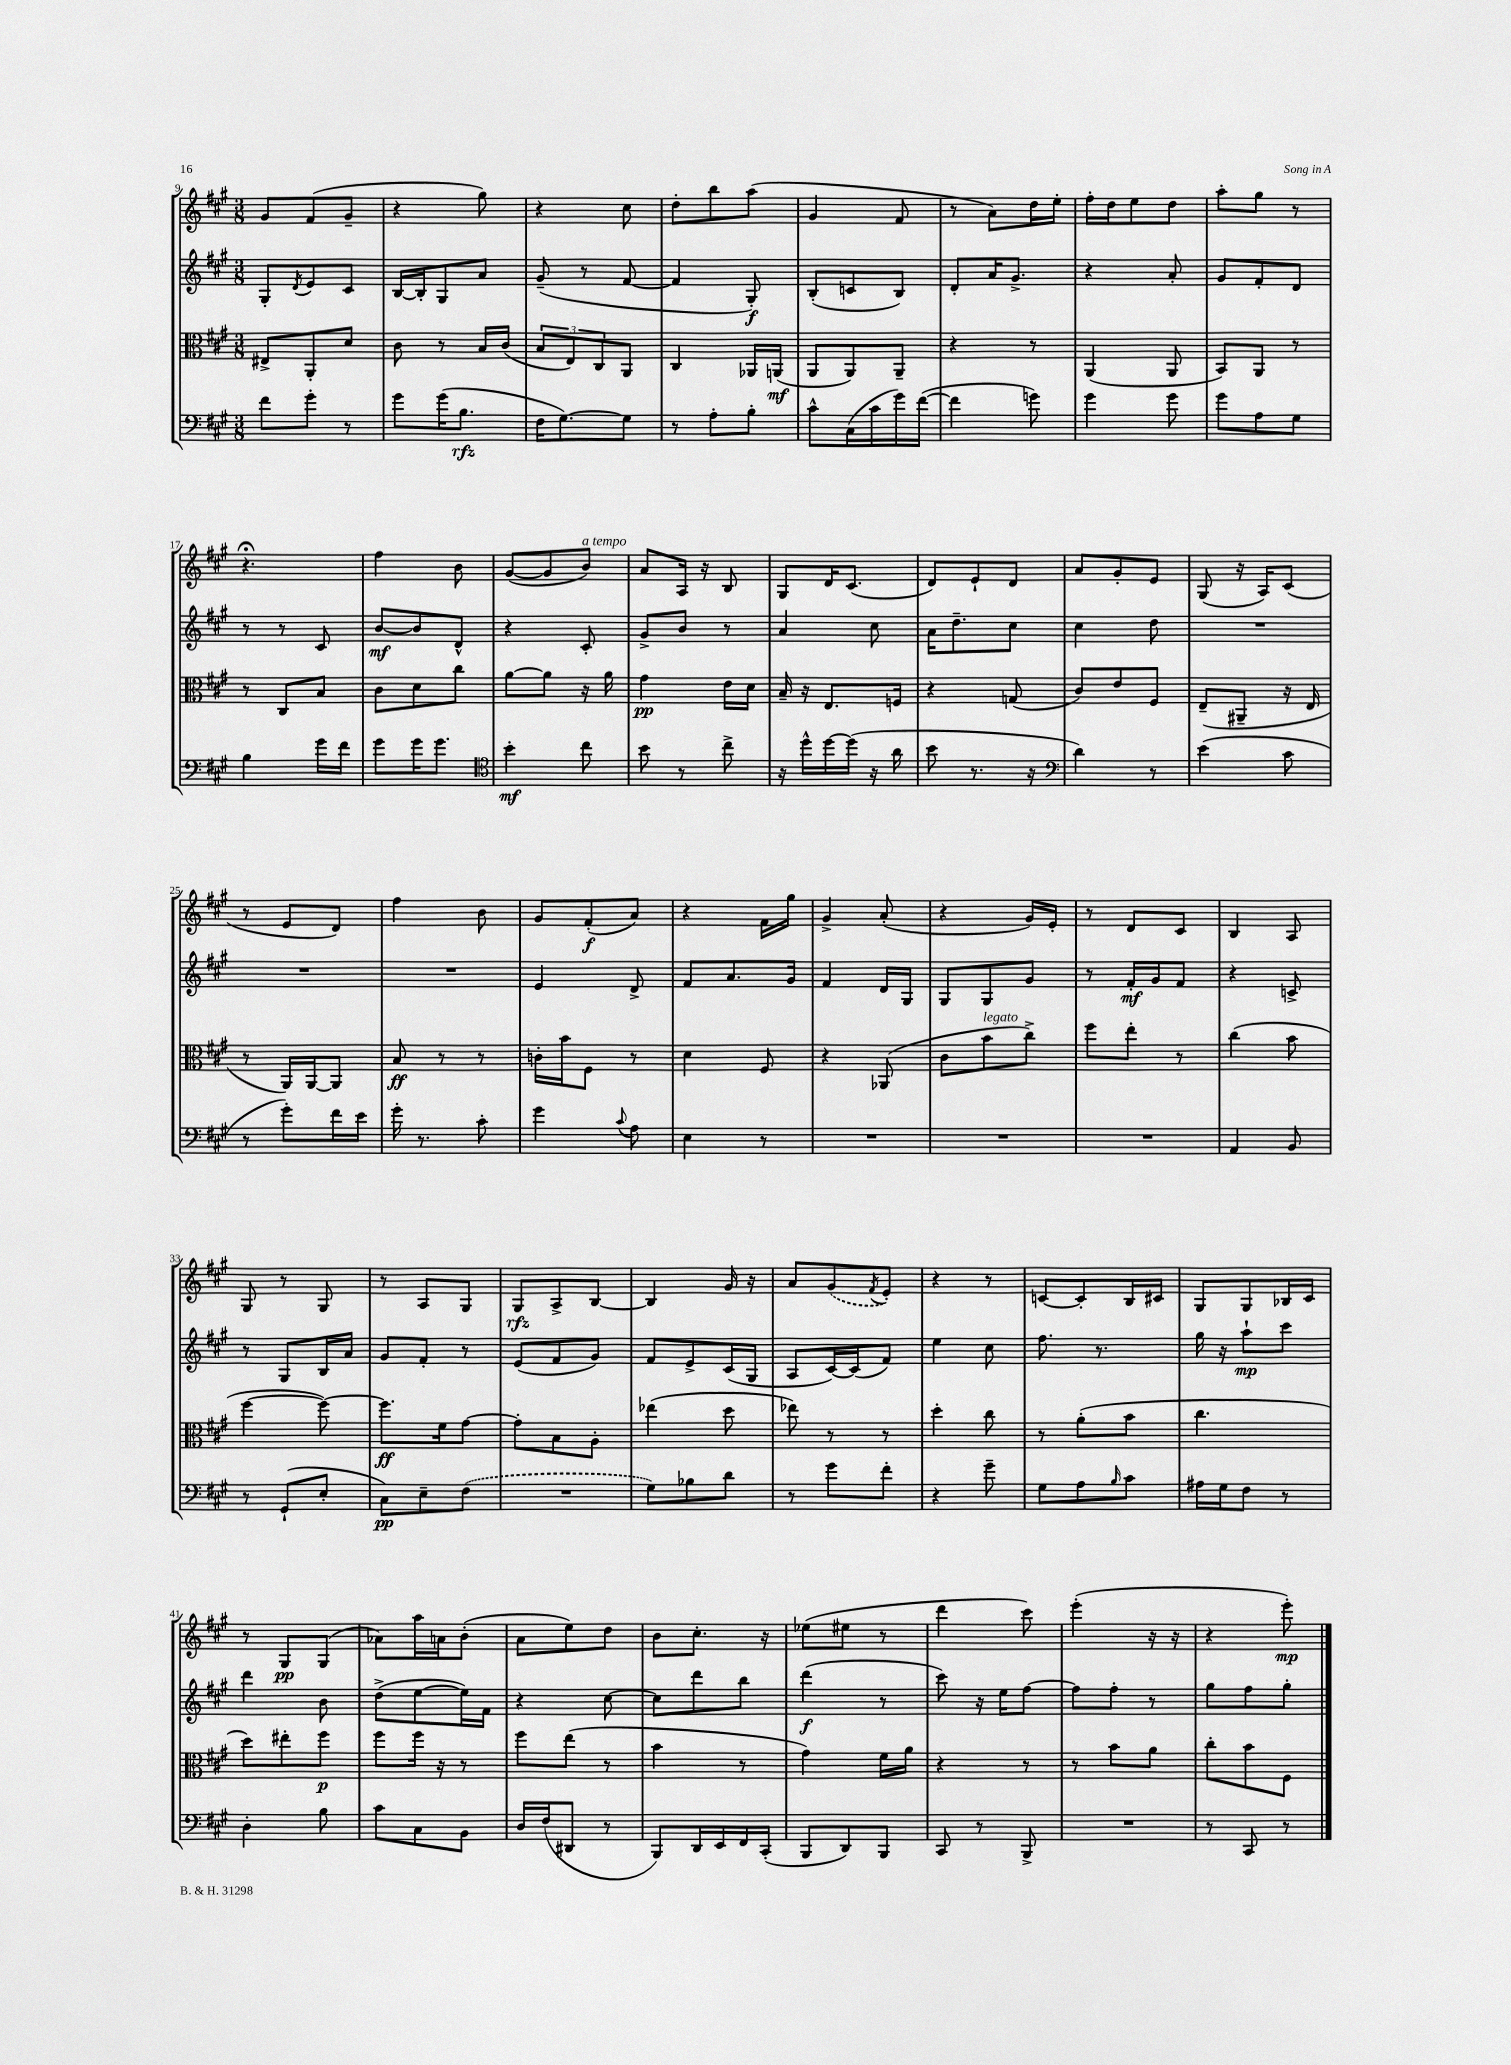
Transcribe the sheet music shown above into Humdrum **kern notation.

**kern	**dynam	**kern	**dynam	**kern	**dynam	**kern	**dynam
*part4	*part4	*part3	*part3	*part2	*part2	*part1	*part1
*staff4	*staff4	*staff3	*staff3	*staff2	*staff2	*staff1	*staff1
*clefF4	*	*clefC3	*	*clefG2	*	*clefG2	*
*k[f#c#g#]	*	*k[f#c#g#]	*	*k[f#c#g#]	*	*k[f#c#g#]	*
*M3/8	*	*M3/8	*	*M3/8	*	*M3/8	*
=9	=9	=9	=9	=9	=9	=9	=9
8f#\L	.	8E#X^/L	.	8G#'/L	.	8g#/L	.
.	.	.	.	8qd/	.	.	.
8g#'\J	.	8AA'/	.	8e/	.	(8f#/	.
8r	.	8d/J	.	8c#/J	.	8g#~/J	.
=10	=10	=10	=10	=10	=10	=10	=10
8g#\L	.	8c#\	.	[16B/LL	.	4r	.
.	.	.	.	16B'/J]	.	.	.
(16g#\K	.	8r	.	8G#/	.	.	.
8.B\J	rfz	.	.	.	.	.	.
.	.	16B/LL	.	8a/J	.	8gg#\)	.
.	.	(16c#/JJ	.	.	.	.	.
=11	=11	=11	=11	=11	=11	=11	=11
16F#\KL	.	12B/L	.	(8g#~/	.	4r	.
[8.G#\)	.	.	.	.	.	.	.
.	.	12E/)	.	.	.	.	.
.	.	.	.	8r	.	.	.
.	.	12C#/	.	.	.	.	.
8G#\J]	.	8AA/J	.	[8f#/	.	8cc#\	.
=12	=12	=12	=12	=12	=12	=12	=12
8r	.	4C#/	.	4f#/]	.	8dd'\L	.
8A'\L	.	.	.	.	.	8bb\	.
8B'\J	.	16AA-X/LL	.	8G#'/)	f	(8aa\J	.
.	.	(16AAn/JJ	mf	.	.	.	.
=13	=13	=13	=13	=13	=13	=13	=13
8c#^^\L	.	8AA/L	.	(8B'/L	.	4g#/	.
(16C#\L	.	8AA/)	.	8cn/	.	.	.
16c#\	.	.	.	.	.	.	.
16g#\)	.	8AA~/J	.	8B/J)	.	8f#/	.
([16f#\JJ	.	.	.	.	.	.	.
=14	=14	=14	=14	=14	=14	=14	=14
4f#\]	.	4r	.	8d'/L	.	8r	.
.	.	.	.	16a/K	.	8a\L)	.
.	.	.	.	8.g#^/J	.	.	.
8gn\)	.	8r	.	.	.	16dd\L	.
.	.	.	.	.	.	16ee'\JJ	.
=15	=15	=15	=15	=15	=15	=15	=15
4g#\	.	(4AA/	.	4r	.	16ff#'\LL	.
.	.	.	.	.	.	16dd\J	.
.	.	.	.	.	.	8ee\	.
8g#\	.	8AA/	.	8a'/	.	8dd\J	.
=16	=16	=16	=16	=16	=16	=16	=16
8g#\L	.	8BB/L)	.	8g#/L	.	8aa'\L	.
8A\	.	8AA/J	.	8f#'/	.	8gg#\J	.
8G#\J	.	8r	.	8d/J	.	8r	.
!!LO:LB:g=z
=17	=17	=17	=17	=17	=17	=17	=17
4B\	.	8r	.	8r	.	4.r;<	.
.	.	8C#/L	.	8r	.	.	.
16g#\LL	.	8B/J	.	8c#/	.	.	.
16f#\JJ	.	.	.	.	.	.	.
=18	=18	=18	=18	=18	=18	=18	=18
8g#\L	.	8c#\L	.	[8b/L	mf	4ff#\	.
16g#\K	.	8d\	.	8b/]	.	.	.
8.g#\J	.	.	.	.	.	.	.
.	.	8cc#\J	.	8d^^/J	.	8b\	.
=19	=19	=19	=19	=19	=19	=19	=19
*clefC4	*	*	*	*	*	*	*
4b'\	mf	[8a\L	.	4r	.	([8g#/L	.
.	.	8a\J]	.	.	.	8g#/]	.
!	!	!	!	!	!	!LO:TX:a:i:t=a tempo	!
8cc#\	.	16r	.	8c#'/	.	8b/J)	.
.	.	16a\	.	.	.	.	.
=20	=20	=20	=20	=20	=20	=20	=20
8b\	.	4g#\	pp	8g#^/L	.	8a/L	.
8r	.	.	.	8b/J	.	16A/Jk	.
.	.	.	.	.	.	16r	.
8cc#^\	.	16e\LL	.	8r	.	8B/	.
.	.	16d\JJ	.	.	.	.	.
=21	=21	=21	=21	=21	=21	=21	=21
16r	.	16B~/	.	4a/	.	8G#/L	.
16dd^^\LL	.	16r	.	.	.	.	.
[16dd\	.	8.E/L	.	.	.	16d/K	.
(16dd\JJ]	.	.	.	.	.	(8.c#/J	.
16r	.	.	.	8cc#\	.	.	.
16a\	.	16Fn/Jk	.	.	.	.	.
=22	=22	=22	=22	=22	=22	=22	=22
8b\	.	4r	.	16a\KL	.	8d/L)	.
.	.	.	.	8.dd~\	.	.	.
8.r	.	.	.	.	.	8e`/	.
.	.	(8Gn/	.	8cc#\J	.	8d/J	.
16r	.	.	.	.	.	.	.
=23	=23	=23	=23	=23	=23	=23	=23
*clefF4	*	*	*	*	*	*	*
4d\)	.	8c#/L)	.	4cc#\	.	8a/L	.
.	.	8e/	.	.	.	8g#'/	.
8r	.	8F#/J	.	8dd\	.	8e/J	.
=24	=24	=24	=24	=24	=24	=24	=24
(4e\	.	(8E~/L	.	4.r	.	(8G#/	.
.	.	8AA#X~/J	.	.	.	16r	.
.	.	.	.	.	.	16A/KL)	.
8c#\	.	16r	.	.	.	(8c#/J	.
.	.	16E/	.	.	.	.	.
!!LO:LB:g=z
=25	=25	=25	=25	=25	=25	=25	=25
8r	.	8r	.	4.r	.	8r	.
8g#'\L)	.	16AA/LL)	.	.	.	8e/L	.
.	.	[16AA/J	.	.	.	.	.
16f#\L	.	8AA/J]	.	.	.	8d/J)	.
16e\JJ	.	.	.	.	.	.	.
=26	=26	=26	=26	=26	=26	=26	=26
16g#'\	.	8B/	ff	4.r	.	4ff#\	.
8.r	.	.	.	.	.	.	.
.	.	8r	.	.	.	.	.
8c#'\	.	8r	.	.	.	8b\	.
=27	=27	=27	=27	=27	=27	=27	=27
4g#\	.	16cn'\LL	.	4e/	.	8g#/L	.
.	.	16b\J	.	.	.	.	.
.	.	8F#\J	.	.	.	(8f#'/	f
8qqc#/	.	.	.	.	.	.	.
8A\	.	8r	.	8d^/	.	8a/J)	.
=28	=28	=28	=28	=28	=28	=28	=28
4E\	.	4d\	.	8f#/L	.	4r	.
.	.	.	.	8.a/	.	.	.
8r	.	8F#/	.	.	.	16f#\LL	.
.	.	.	.	16g#/Jk	.	16gg#\JJ	.
=29	=29	=29	=29	=29	=29	=29	=29
4.r	.	4r	.	4f#/	.	4g#^/	.
.	.	(8AA-X/	.	16d/LL	.	(8a'/	.
.	.	.	.	16G#/JJ	.	.	.
=30	=30	=30	=30	=30	=30	=30	=30
4.r	.	8c#\L	.	8G#/L	.	4r	.
!	!	!LO:TX:a:i:t=legato	!	!	!	!	!
.	.	8b\	.	8G#/	.	.	.
.	.	8cc#^\J)	.	8g#/J	.	16g#/LL)	.
.	.	.	.	.	.	16e'/JJ	.
=31	=31	=31	=31	=31	=31	=31	=31
4.r	.	8ff#\L	.	8r	.	8r	.
.	.	8ee'\J	.	16f#'/LL	mf	8d/L	.
.	.	.	.	16g#/J	.	.	.
.	.	8r	.	8f#/J	.	8c#/J	.
=32	=32	=32	=32	=32	=32	=32	=32
4AA/	.	(4cc#\	.	4r	.	4B/	.
8BB/	.	8b\	.	8cn^/	.	8A/	.
!!LO:LB:g=z
=33	=33	=33	=33	=33	=33	=33	=33
8r	.	[4ff#\	.	8r	.	8G#/	.
(8GG#`/L	.	.	.	8G#/L	.	8r	.
8E'/J	.	8ff#\_)	.	16B/L	.	8G#/	.
.	.	.	.	16a/JJ	.	.	.
=34	=34	=34	=34	=34	=34	=34	=34
8C#\L)	pp	8.ff#\L]	ff	8g#/L	.	8r	.
8E~\	.	.	.	8f#'/J	.	8A/L	.
.	.	16f#\k	.	.	.	.	.
(8F#\J	.	[8g#\J	.	8r	.	8G#/J	.
=35	=35	=35	=35	=35	=35	=35	=35
4.r	.	8g#'\L]	.	(8e/L	.	8G#/L	rfz
.	.	8B\	.	8f#/	.	8A^/	.
.	.	8A'\J	.	8g#/J)	.	[8B/J	.
=36	=36	=36	=36	=36	=36	=36	=36
8G#\L)	.	(4ee-X\	.	8f#/L	.	4B/]	.
8B-X\	.	.	.	8e^/	.	.	.
8d\J	.	8dd\	.	(16c#/L	.	16g#/	.
.	.	.	.	16G#/JJ	.	16r	.
=37	=37	=37	=37	=37	=37	=37	=37
8r	.	8ee-X\)	.	8A/L	.	8a/L	.
8g#\L	.	8r	.	[16c#/L)	.	(8g#/	.
.	.	.	.	(16c#/J]	.	.	.
.	.	.	.	.	.	8qf#/	.
8f#'\J	.	8r	.	8f#/J)	.	8e'/J)	.
=38	=38	=38	=38	=38	=38	=38	=38
4r	.	4dd'\	.	4ee\	.	4r	.
8g#~\	.	8cc#\	.	8cc#\	.	8r	.
=39	=39	=39	=39	=39	=39	=39	=39
8G#\L	.	8r	.	8.ff#\	.	[8cn/L	.
8A\	.	(8a'\L	.	.	.	8c'/]	.
.	.	.	.	8.r	.	.	.
16qqB/	.	.	.	.	.	.	.
8c#\J	.	8b\J	.	.	.	16B/L	.
.	.	.	.	.	.	16c#X/JJ	.
=40	=40	=40	=40	=40	=40	=40	=40
16A#X\LL	.	4.cc#\	.	16gg#\	.	8G#/L	.
16G#\J	.	.	.	16r	.	.	.
8F#\J	.	.	.	8aa`\L	mp	8G#/	.
8r	.	.	.	8ccc#\J	.	16B-X/L	.
.	.	.	.	.	.	16c#/JJ	.
!!LO:LB:g=z
=41	=41	=41	=41	=41	=41	=41	=41
4D'\	.	8dd\L)	.	4ddd\	.	8r	.
.	.	8ee#X'\	.	.	.	8G#/L	pp
8B\	.	8ff#\J	p	8b\	.	(8G#/J	.
=42	=42	=42	=42	=42	=42	=42	=42
8c#\L	.	8ff#\L	.	(8dd^\L	.	8a-X\L)	.
8C#\	.	16ff#\Jk	.	[8ee\	.	16aa\L	.
.	.	16r	.	.	.	16an\J	.
8BB\J	.	8r	.	16ee\L])	.	(8b'\J	.
.	.	.	.	16f#\JJ	.	.	.
=43	=43	=43	=43	=43	=43	=43	=43
16D/LL	.	8ff#\L	.	4r	.	8a\L	.
(16F#/J	.	.	.	.	.	.	.
8DD#X/J	.	(8ee\J	.	.	.	8ee\)	.
8r	.	8r	.	[8cc#\	.	8dd\J	.
=44	=44	=44	=44	=44	=44	=44	=44
8BBB/L)	.	4b\	.	8cc#\L]	.	8b\L	.
16DD/L	.	.	.	8ddd\	.	8.cc#'\J	.
16EE/	.	.	.	.	.	.	.
16FF#/	.	8r	.	8bb\J	.	.	.
(16CC#'/JJ	.	.	.	.	.	16r	.
=45	=45	=45	=45	=45	=45	=45	=45
8BBB/L	.	4g#\)	.	(4ddd\	f	(8ee-X\L	.
8DD/)	.	.	.	.	.	8ee#X\J	.
8BBB/J	.	16f#\LL	.	8r	.	8r	.
.	.	16a\JJ	.	.	.	.	.
=46	=46	=46	=46	=46	=46	=46	=46
8CC#/	.	4r	.	8ccc#\)	.	4ddd\	.
8r	.	.	.	16r	.	.	.
.	.	.	.	16ee\KL	.	.	.
8BBB^/	.	8r	.	[8ff#\J	.	8ccc#\)	.
=47	=47	=47	=47	=47	=47	=47	=47
4.r	.	8r	.	8ff#\L]	.	(4eee'\	.
.	.	8b\L	.	8ff#'\J	.	.	.
.	.	8a\J	.	8r	.	16r	.
.	.	.	.	.	.	16r	.
=48	=48	=48	=48	=48	=48	=48	=48
8r	.	8cc#'\L	.	8gg#\L	.	4r	.
8CC#/	.	8b\	.	8ff#\	.	.	.
8r	.	8F#\J	.	8gg#'\J	.	8eee'\)	mp
==	==	==	==	==	==	==	==
*-	*-	*-	*-	*-	*-	*-	*-
